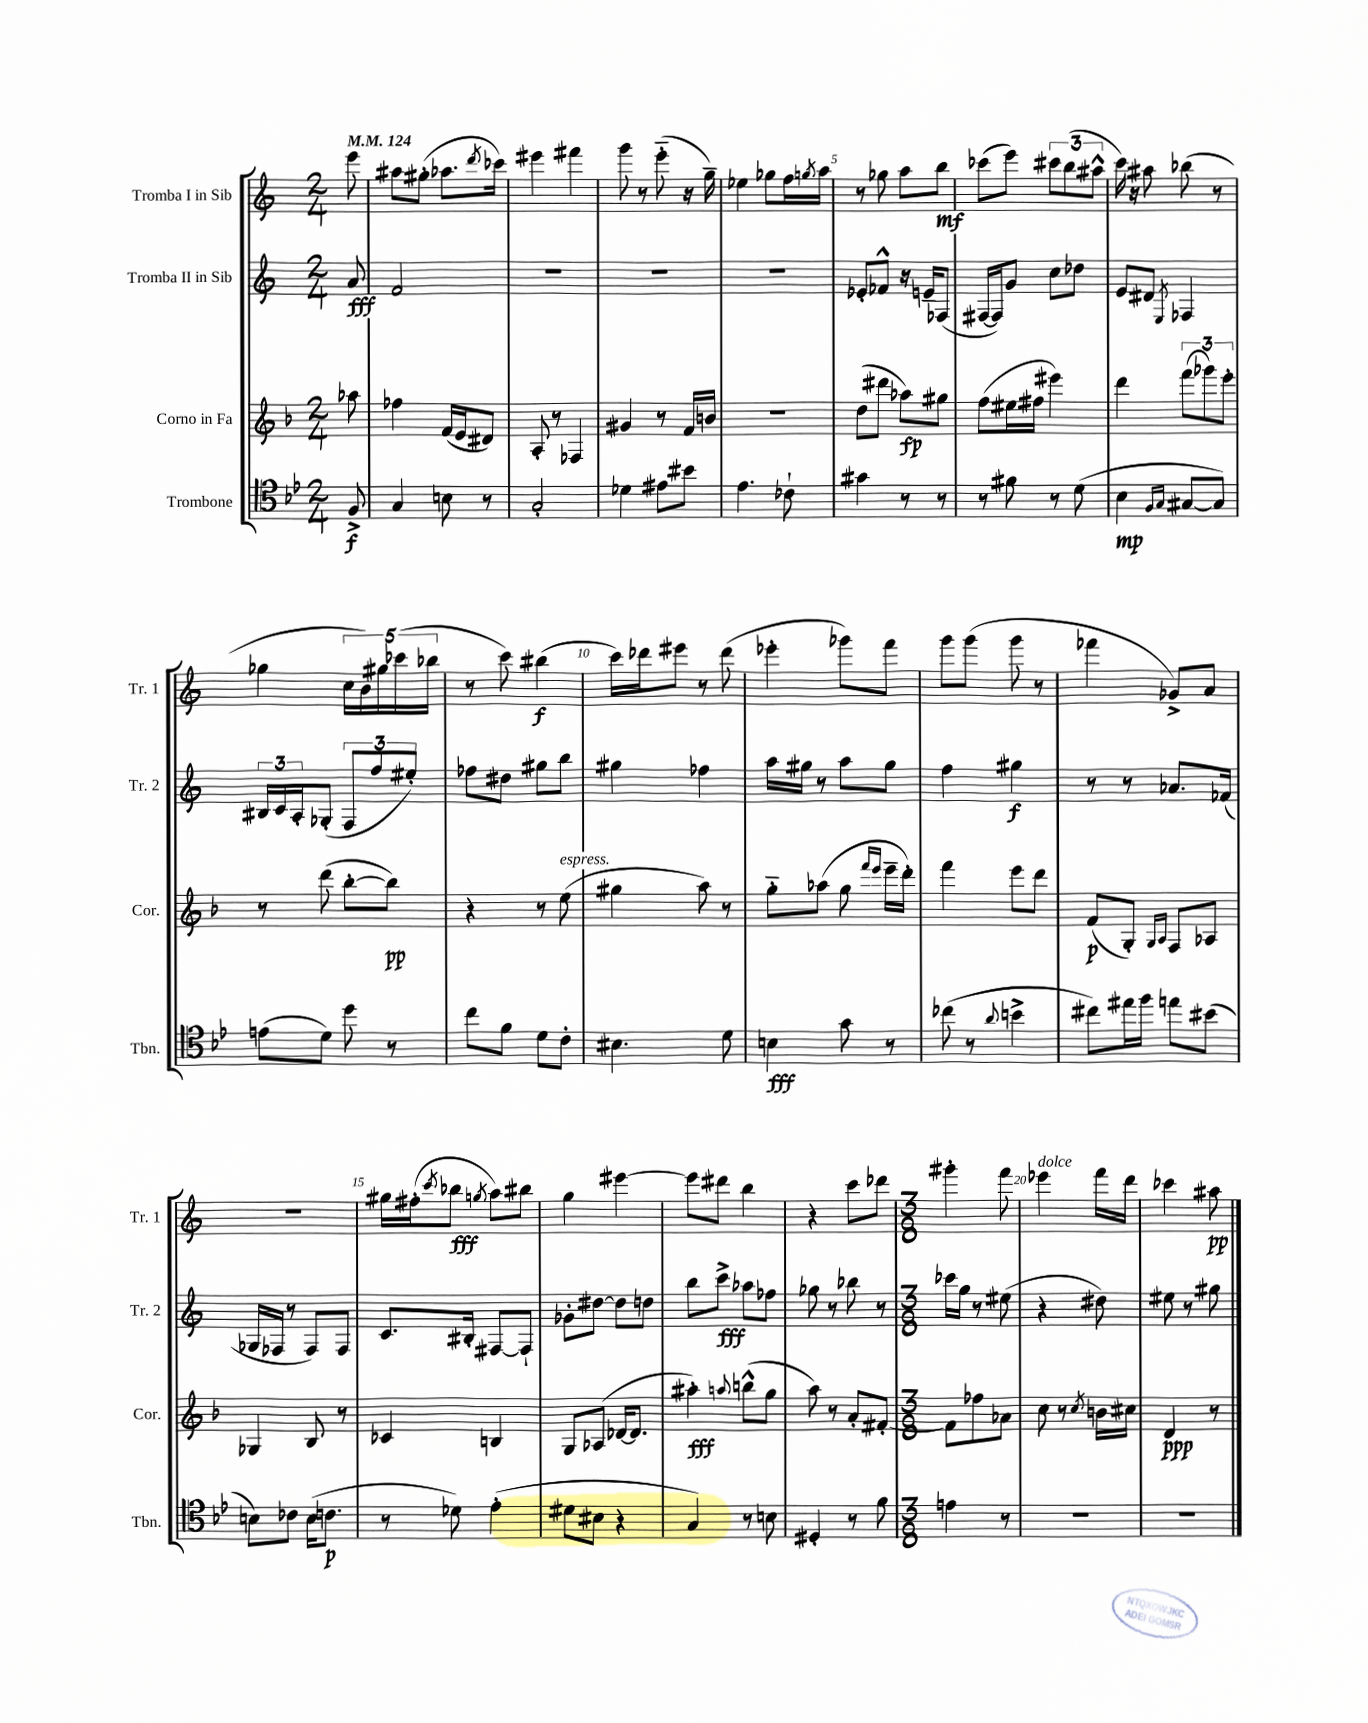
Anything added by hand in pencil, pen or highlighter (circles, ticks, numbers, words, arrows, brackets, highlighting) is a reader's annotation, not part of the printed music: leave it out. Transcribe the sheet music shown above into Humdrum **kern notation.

**kern	**kern	**kern	**kern
*staff4	*staff3	*staff2	*staff1
*clefC4	*clefG2	*clefG2	*clefG2
*k[b-e-]	*k[b-]	*k[]	*k[]
*M2/4	*M2/4	*M2/4	*M2/4
*MM124	*MM124	*MM124	*MM124
8F^	8aa-	8a	8eee
=	=	=	=
4G	4ff-	2f	8aa#
.	.	.	(8gg#'
8B	(16f	.	8.aa-
.	16e	.	.
8r	8d#)	.	.
.	.	.	8qddd
.	.	.	16ccc-)
=	=	=	=
2G'	8A'	2r	4eee#
.	8r	.	.
.	4F-	.	4fff#
=	=	=	=
4d-	4g#	2r	8ggg
.	.	.	8r
8e#	8r	.	(8eee'~
8b#	16f	.	16r
.	16b	.	16gg~)
=	=	=	=
4.e-	2r	2r	4ee-
.	.	.	8gg-
8c-`	.	.	16ff
.	.	.	8qgg
.	.	.	16aa
=	=	=	=
4g#	(8dd	8e-'	8r
.	8ddd#	8f-^^	8gg-
8r	8aa-)	16r	8aa
.	.	16e~	.
8r	8gg#	(8F-	8bb
=	=	=	=
8r	(8ff	[16F#	(8ccc-
.	.	16F#])	.
8f#	16ee#	8g	8eee)
.	16ff#	.	.
8r	4eee#)	8cc	12ccc#
.	.	.	(12bb
(8d	.	8dd-	.
.	.	.	12aa#^^
=	=	=	=
4B-	4ddd	8e	16ccc)
.	.	.	16r
.	.	8d#	8aa#
16qqF	.	.	.
16qqG	.	8qE	.
[8G#	(12fff	4F-	(8bb-
.	12ggg-)	.	.
8G#])	.	.	8r
.	12eee'	.	.
=	=	=	=
(8e	8r	24B#	4gg-
.	.	24c	.
.	.	24A'	.
8d)	(8ddd	(8G-'	.
8dd	[8bb-'	12F	20cc
.	.	.	20b)
.	.	12ff	.
.	.	.	20gg#
8r	8bb-])	.	.
.	.	.	(20ccc-
.	.	12ee#')	.
.	.	.	20bb-
=	=	=	=
8cc	4r	8ff-	8r
8f	.	8dd#	8ccc)
8d	8r	8gg#	(4bb#
8c'	(8ee	8bb	.
=	=	=	=
4.B#	4gg#	4gg#	16ccc)
.	.	.	16ddd-
.	.	.	8eee#
.	8aa)	4ff-	8r
8d	8r	.	(8ddd-
=	=	=	=
4B	8gg'~	16aa	4eee-'
.	.	16gg#	.
.	(8aa-	8r	.
8g	8gg	8aa	8ggg-)
.	16qqfff	.	.
.	16qqeee	.	.
8r	16eee~	8gg#	8fff
.	16ddd')	.	.
=	=	=	=
(8cc-	4fff	4ff	8ggg
8r	.	.	(8ggg
8qqa	.	.	.
4b^	8eee	4gg#	8ggg
.	8ddd	.	8r
=	=	=	=
8cc#)	(8f	8r	4fff-
16ee#	8G')	8r	.
16ff	.	.	.
.	16qqG	.	.
.	16qqA	.	.
8ee	8F	8.a-	8g-^)
(8b#	8A-	.	8a
.	.	(16f-	.
=	=	=	=
8B)	4G-	16G-	2r
.	.	16F-	.
8c-	.	8r	.
(16B	8B-	8F-)	.
8.c	.	.	.
.	8r	8F-	.
=	=	=	=
8r	4c-	8.c	16gg#
.	.	.	(16ff#'
.	.	.	8qccc
8d-)	.	.	8bb-
.	.	16B#'	.
.	.	.	8qgg
(4e-'	4B	[8F#	8aa)
.	.	8F#`]	8bb#
=	=	=	=
8d#	8G	8g-'	4gg
8B#	(8A-	[8dd#	.
4r	[16d-	8dd#]	[4eee#
.	8.d-]	.	.
.	.	8dd	.
=	=	=	=
4G)	4aa#')	8bb	8eee#]
.	.	8ccc^	8ddd#
.	8qqaa	.	.
8r	(8bb^^	8aa-	4bb
8B	8gg	8ff-	.
=	=	=	=
4D#'	8aa)	8gg-	4r
.	8r	8r	.
8r	8a'	8bb-	8ccc
8f	[8f#'	8r	8ddd-
=	=	=	=
*M3/8	*M3/8	*M3/8	*M3/8
4e	8f#]	16ccc-	4ggg#'
.	.	16gg	.
.	8ff-	8r	.
8r	8a-	(8ee#	8fff
=	=	=	=
4.r	8cc	4r	4eee-
.	8r	.	.
.	8qcc	.	.
.	16b	8dd#)	16fff
.	16cc#	.	16ddd
=	=	=	=
4.r	4d	8ee#	4ccc-
.	.	8r	.
.	8r	8gg#	8aa#
==	==	==	==
*-	*-	*-	*-
